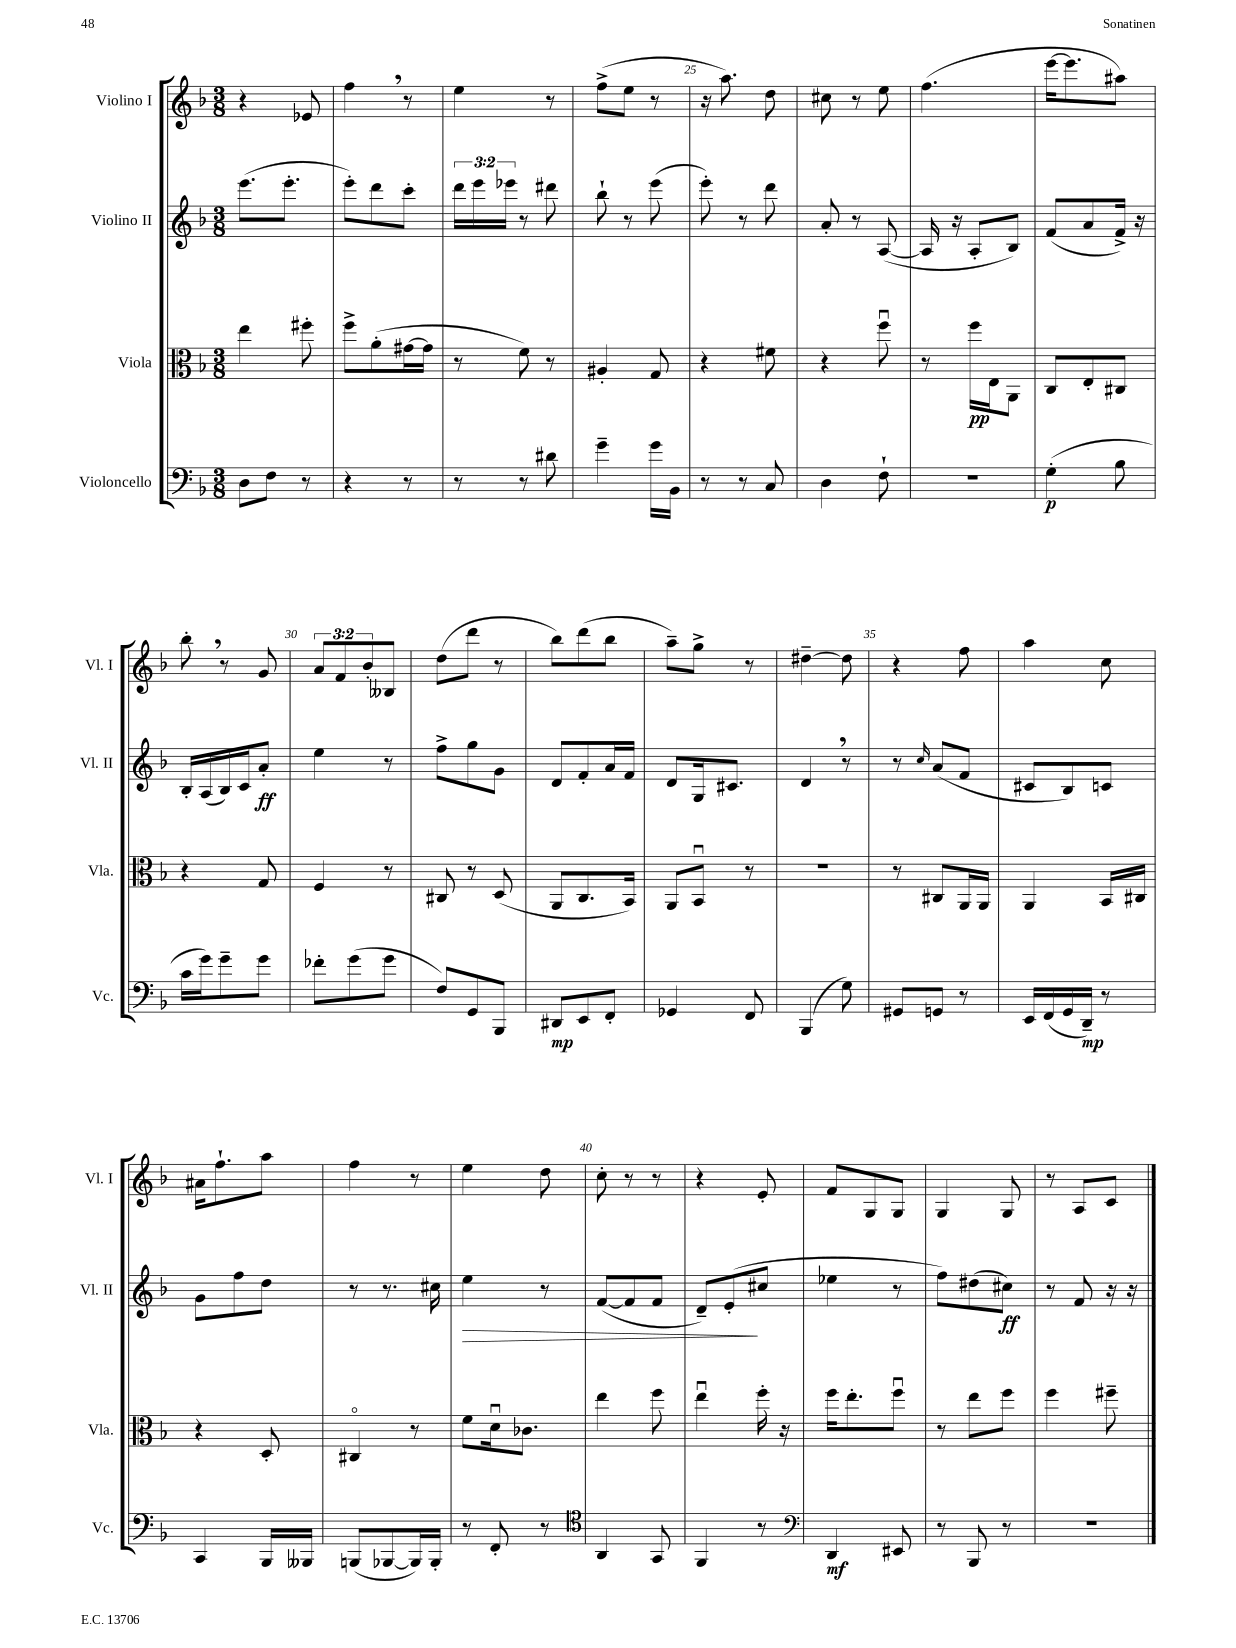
<<
\new StaffGroup <<
\new Staff = "s0" \with { instrumentName = "Violino I" shortInstrumentName = "Vl. I" } {
    \clef treble \key f \major \numericTimeSignature \time 3/8 \override Staff.TupletNumber.text = #tuplet-number::calc-fraction-text
    r4 ees'8 |
    f''4 \breathe r8 |
    e''4 r8 |
    f''8->( e''8 r8 |
    r16 a''8.) d''8 |
    cis''8 r8 e''8 |
    f''4.( |
    e'''16~ e'''8. ais''8) |
    bes''8-. \breathe r8 g'8 |
    \tuplet 3/2 { a'8 f'8 bes'8-. } beses8 |
    d''8( d'''8 r8 |
    bes''8) d'''8( bes''8 |
    a''8--) g''8-> r8 |
    dis''4~-- dis''8 |
    r4 f''8 |
    a''4 c''8 |
    ais'16 f''8.-! a''8 |
    f''4 r8 |
    e''4 d''8 |
    c''8-. r8 r8 |
    r4 e'8-. |
    f'8 g8 g8 |
    g4 g8 |
    r8 a8 c'8 \bar "|." |
}
\new Staff = "s1" \with { instrumentName = "Violino II" shortInstrumentName = "Vl. II" } {
    \clef treble \key f \major \numericTimeSignature \time 3/8 \override Staff.TupletNumber.text = #tuplet-number::calc-fraction-text
    e'''8.( e'''8.-. |
    e'''8-.) d'''8 c'''8-. |
    \tuplet 3/2 { d'''16 e'''16 ees'''16 } r8 dis'''8 |
    bes''8-! r8 e'''8( |
    e'''8-.) r8 d'''8 |
    a'8-. r8 a8~( |
    a16 r16 a8-. bes8) |
    f'8( a'8 f'16->) r16 |
    bes16-. a16( bes16) c'16 a'8-.\ff |
    e''4 r8 |
    f''8-> g''8 g'8 |
    d'8 f'8-. a'16 f'16 |
    d'8 g16 cis'8. |
    d'4 \breathe r8 |
    r8 \grace { c''16 } a'8( f'8 |
    cis'8 bes8) c'8 |
    g'8 f''8 d''8 |
    r8 r8. cis''16 |
    e''4\> r8 |
    f'8~( f'8 f'8 |
    d'8--) e'8-.\!( cis''8 |
    ees''4 r8 |
    f''8) dis''8( cis''8\ff) |
    r8 f'8 r16 r16 \bar "|." |
}
\new Staff = "s2" \with { instrumentName = "Viola" shortInstrumentName = "Vla." } {
    \clef alto \key f \major \numericTimeSignature \time 3/8
    e''4 fis''8-. |
    f''8-> a'8-.( gis'16~ gis'16 |
    r8 f'8) r8 |
    ais4-. g8 |
    r4 fis'8 |
    r4 f''8\downbow |
    r8 f''16\pp e16 a,8 |
    c8 e8-. cis8 |
    r4 g8 |
    f4 r8 |
    cis8 r8 d8( |
    a,8 c8. bes,16) |
    a,8 bes,8\downbow r8 |
    R4. |
    r8 cis8 a,16 a,16 |
    a,4 bes,16 cis16 |
    r4 d8-. |
    cis4\flageolet r8 |
    f'8 d'16\downbow ces'8. |
    e''4 f''8 |
    e''4\downbow f''16-. r16 |
    f''16 e''8.-. f''8\downbow |
    r8 e''8 f''8 |
    f''4 fis''8-- \bar "|." |
}
\new Staff = "s3" \with { instrumentName = "Violoncello" shortInstrumentName = "Vc." } {
    \clef bass \key f \major \numericTimeSignature \time 3/8
    d8 f8 r8 |
    r4 r8 |
    r8 r8 dis'8 |
    g'4-- g'16 bes,16 |
    r8 r8 c8 |
    d4 f8-! |
    R4. |
    g4-.\p( bes8 |
    c'16 g'16) g'8-- g'8 |
    fes'8-. g'8( g'8 |
    f8) g,8 bes,,8 |
    dis,8\mp e,8 f,8-. |
    ges,4 f,8 |
    bes,,4( g8) |
    gis,8 g,8 r8 |
    e,16 f,16( g,16 d,16--\mp) r8 |
    c,4 bes,,16 beses,,16 |
    b,,8( bes,,8~ bes,,16) bes,,16-. |
    r8 f,8-. r8 |
    \clef tenor a,4 g,8 |
    f,4 r8 |
    \clef bass d,4\mf eis,8 |
    r8 bes,,8 r8 |
    R4. \bar "|." |
}
>>
>>
\layout { \context { \Score currentBarNumber = #21 \override BarNumber.break-visibility = ##(#f #t #t) barNumberVisibility = #(every-nth-bar-number-visible 5) } }
